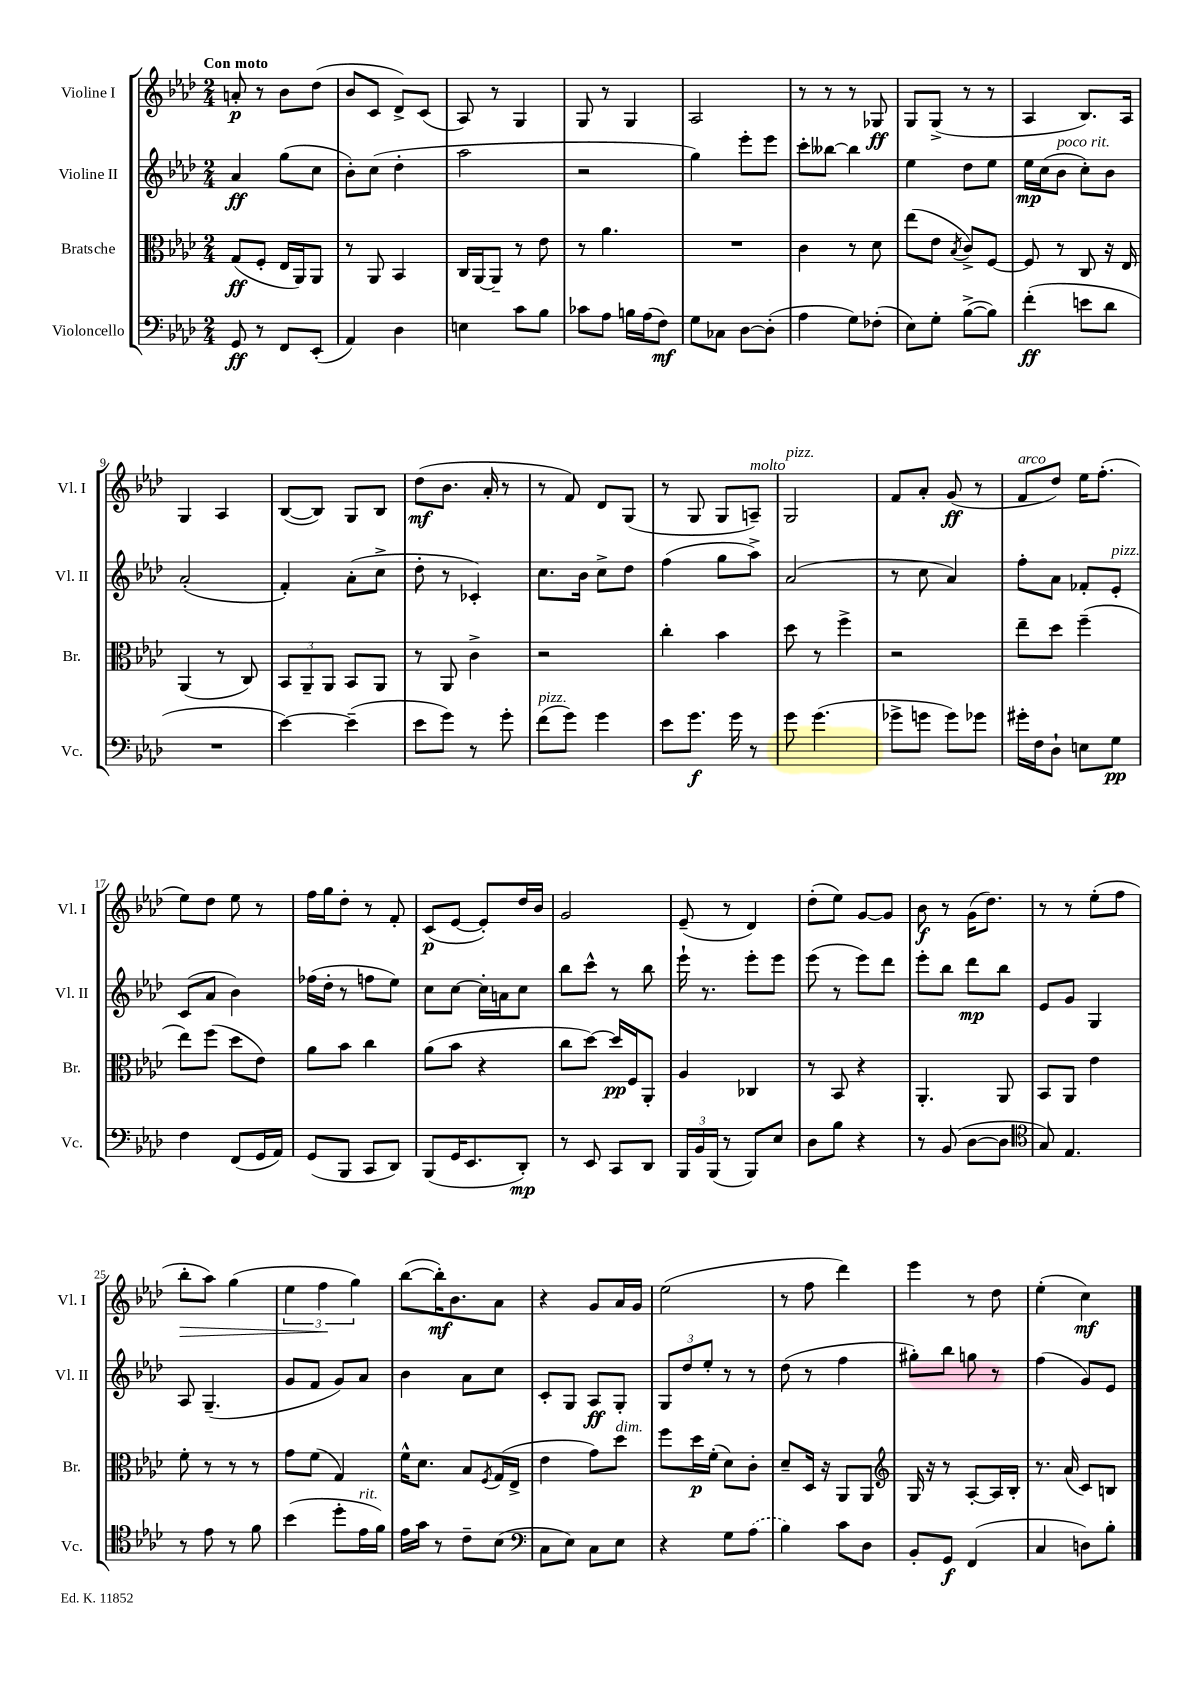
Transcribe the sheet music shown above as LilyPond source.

<<
\new StaffGroup <<
\new Staff = "s0" \with { instrumentName = "Violine I" shortInstrumentName = "Vl. I" } {
    \clef treble \key aes \major \numericTimeSignature \time 2/4 \tempo "Con moto"
    a'8-.\p r8 bes'8 des''8( |
    bes'8 c'8 des'8->) c'8( |
    aes8) r8 g4 |
    g8 r8 g4 |
    aes2 |
    r8 r8 r8 ges8\ff |
    g8 g8->( r8 r8 |
    aes4 bes8.) aes16 |
    g4 aes4 |
    bes8~( bes8) g8 bes8 |
    des''8\mf( bes'8. aes'16-. r8 |
    r8 f'8) des'8 g8( |
    r8 g8 g8 a8--^\markup { \italic "molto" }) |
    g2^\markup { \italic "pizz." } |
    f'8 aes'8-. g'8\ff( r8 |
    f'8^\markup { \italic "arco" } des''8) ees''16 f''8.-.( |
    ees''8) des''8 ees''8 r8 |
    f''16 g''16 des''8-. r8 f'8-. |
    c'8\p( ees'8~ ees'8-.) des''16 bes'16 |
    g'2 |
    ees'8--( r8 des'4) |
    des''8-.( ees''8) g'8~ g'8 |
    bes'8\f r8 g'16( des''8.) |
    r8 r8 ees''8-.( f''8 |
    bes''8-.\> aes''8) g''4( |
    \tuplet 3/2 { ees''4 f''4\! g''4) } |
    bes''8~( bes''16-.\mf) bes'8. aes'8 |
    r4 g'8 aes'16 g'16 |
    ees''2( |
    r8 f''8 des'''4) |
    ees'''4 r8 des''8 |
    ees''4-.( c''4\mf) \bar "|." |
}
\new Staff = "s1" \with { instrumentName = "Violine II" shortInstrumentName = "Vl. II" } {
    \clef treble \key aes \major \numericTimeSignature \time 2/4
    aes'4\ff g''8( c''8 |
    bes'8-.) c''8( des''4-. |
    aes''2 |
    r2 |
    g''4) ees'''8-. ees'''8 |
    c'''8-. beses''8~ beses''4 |
    ees''4 des''8 ees''8 |
    ees''16\mp c''16( bes'8^\markup { \italic "poco rit." } c''8-.) bes'8 |
    aes'2-.( |
    f'4-.) aes'8-.( c''8-> |
    des''8-. r8 ces'4-.) |
    c''8. bes'16 c''8-> des''8 |
    f''4( g''8 aes''8->) |
    aes'2( |
    r8 c''8 aes'4) |
    f''8-. aes'8 fes'8-. ees'8-.^\markup { \italic "pizz." } |
    c'8( aes'8 bes'4) |
    fes''16( des''16-. r8 f''8 ees''8) |
    c''8 c''8~ c''16-. a'16 c''8 |
    bes''8 c'''8-^ r8 bes''8 |
    ees'''16-! r8. ees'''8-. ees'''8 |
    ees'''8( r8 ees'''8) des'''8 |
    ees'''8-. bes''8 des'''8\mp bes''8 |
    ees'8 g'8 g4 |
    aes8 g4.--( |
    g'8 f'8 g'8) aes'8 |
    bes'4 aes'8 c''8 |
    c'8-. g8 aes8\ff g8-. |
    \tuplet 3/2 { g8 des''8 ees''8-. } r8 r8 |
    des''8( r8 f''4 |
    gis''8-.) bes''8 g''8 r8 |
    f''4( g'8) ees'8 \bar "|." |
}
\new Staff = "s2" \with { instrumentName = "Bratsche" shortInstrumentName = "Br." } {
    \clef alto \key aes \major \numericTimeSignature \time 2/4
    g8\ff( f8-. ees16 aes,16) aes,8 |
    r8 aes,8 bes,4 |
    c16 aes,16~ aes,8-- r8 ees'8 |
    r8 aes'4. |
    R2 |
    c'4 r8 des'8 |
    ees''8( ees'8 \acciaccatura { bes8 } c'8->) f8~ |
    f8 r8 c8 r16 ees16 |
    aes,4( r8 c8) |
    \tuplet 3/2 { bes,8 aes,8-- aes,8 } bes,8 aes,8 |
    r8 aes,8 c'4-> |
    r2 |
    c''4-. bes'4 |
    des''8 r8 f''4-> |
    r2 |
    ees''8-- des''8 f''4--( |
    ees''8) f''8( des''8 ees'8) |
    aes'8 bes'8 c''4 |
    aes'8( bes'8 r4 |
    c''8 des''8~) des''16\pp f16 aes,8-. |
    aes4 ces4 |
    r8 bes,8 r4 |
    aes,4.-. aes,8 |
    bes,8 aes,8 ees'4 |
    f'8-. r8 r8 r8 |
    g'8 f'8( g4) |
    f'16-^ des'8. bes8 \acciaccatura { f8 } g16( ees16-> |
    ees'4 g'8) des''8^\markup { \italic "dim." } |
    f''8 des''16\p f'16-.( des'8) c'8-. |
    des'8-- des16 r16 aes,8 aes,8 |
    \clef treble g16 r16 r8 aes8~-. aes16 bes16-. |
    r8. aes'16( c'8) b8 \bar "|." |
}
\new Staff = "s3" \with { instrumentName = "Violoncello" shortInstrumentName = "Vc." } {
    \clef bass \key aes \major \numericTimeSignature \time 2/4
    g,8\ff r8 f,8 ees,8-.( |
    aes,4) des4 |
    e4 c'8 bes8 |
    ces'8 aes8 b16 aes16( f8\mf) |
    g8 ces8 des8~ des8-.( |
    aes4 g8) fes8-.( |
    ees8) g8-. bes8~->( bes8) |
    f'4-.\ff( e'8 des'8 |
    R2 |
    ees'4~) ees'4--( |
    ees'8 g'8) r8 g'8-. |
    f'8^\markup { \italic "pizz." }( g'8) g'4 |
    ees'8 g'8.\f g'16 r8 |
    g'8 g'4.( |
    ges'8-> g'8 g'8) ges'8 |
    gis'16-. f16 des8-! e8 g8\pp |
    f4 f,8( g,16 aes,16) |
    g,8( bes,,8 c,8 des,8) |
    bes,,8( g,16 ees,8. des,8-.\mp) |
    r8 ees,8 c,8 des,8 |
    \tuplet 3/2 { bes,,16 bes,16 bes,,16( } r8 bes,,8) ees8 |
    des8 bes8 r4 |
    r8 bes,8( des8~ des8 |
    \clef tenor g8) ees4. |
    r8 ees'8 r8 f'8 |
    bes'4( des''8-. ees'16^\markup { \italic "rit." } f'16) |
    ees'16 g'16 r8 c'8-- bes8( |
    \clef bass c8 ees8) c8 ees8 |
    r4 g8 \once \slurDashed aes8( |
    bes4) c'8 des8 |
    bes,8-. g,8\f f,4( |
    c4 d8) bes8-. \bar "|." |
}
>>
>>
